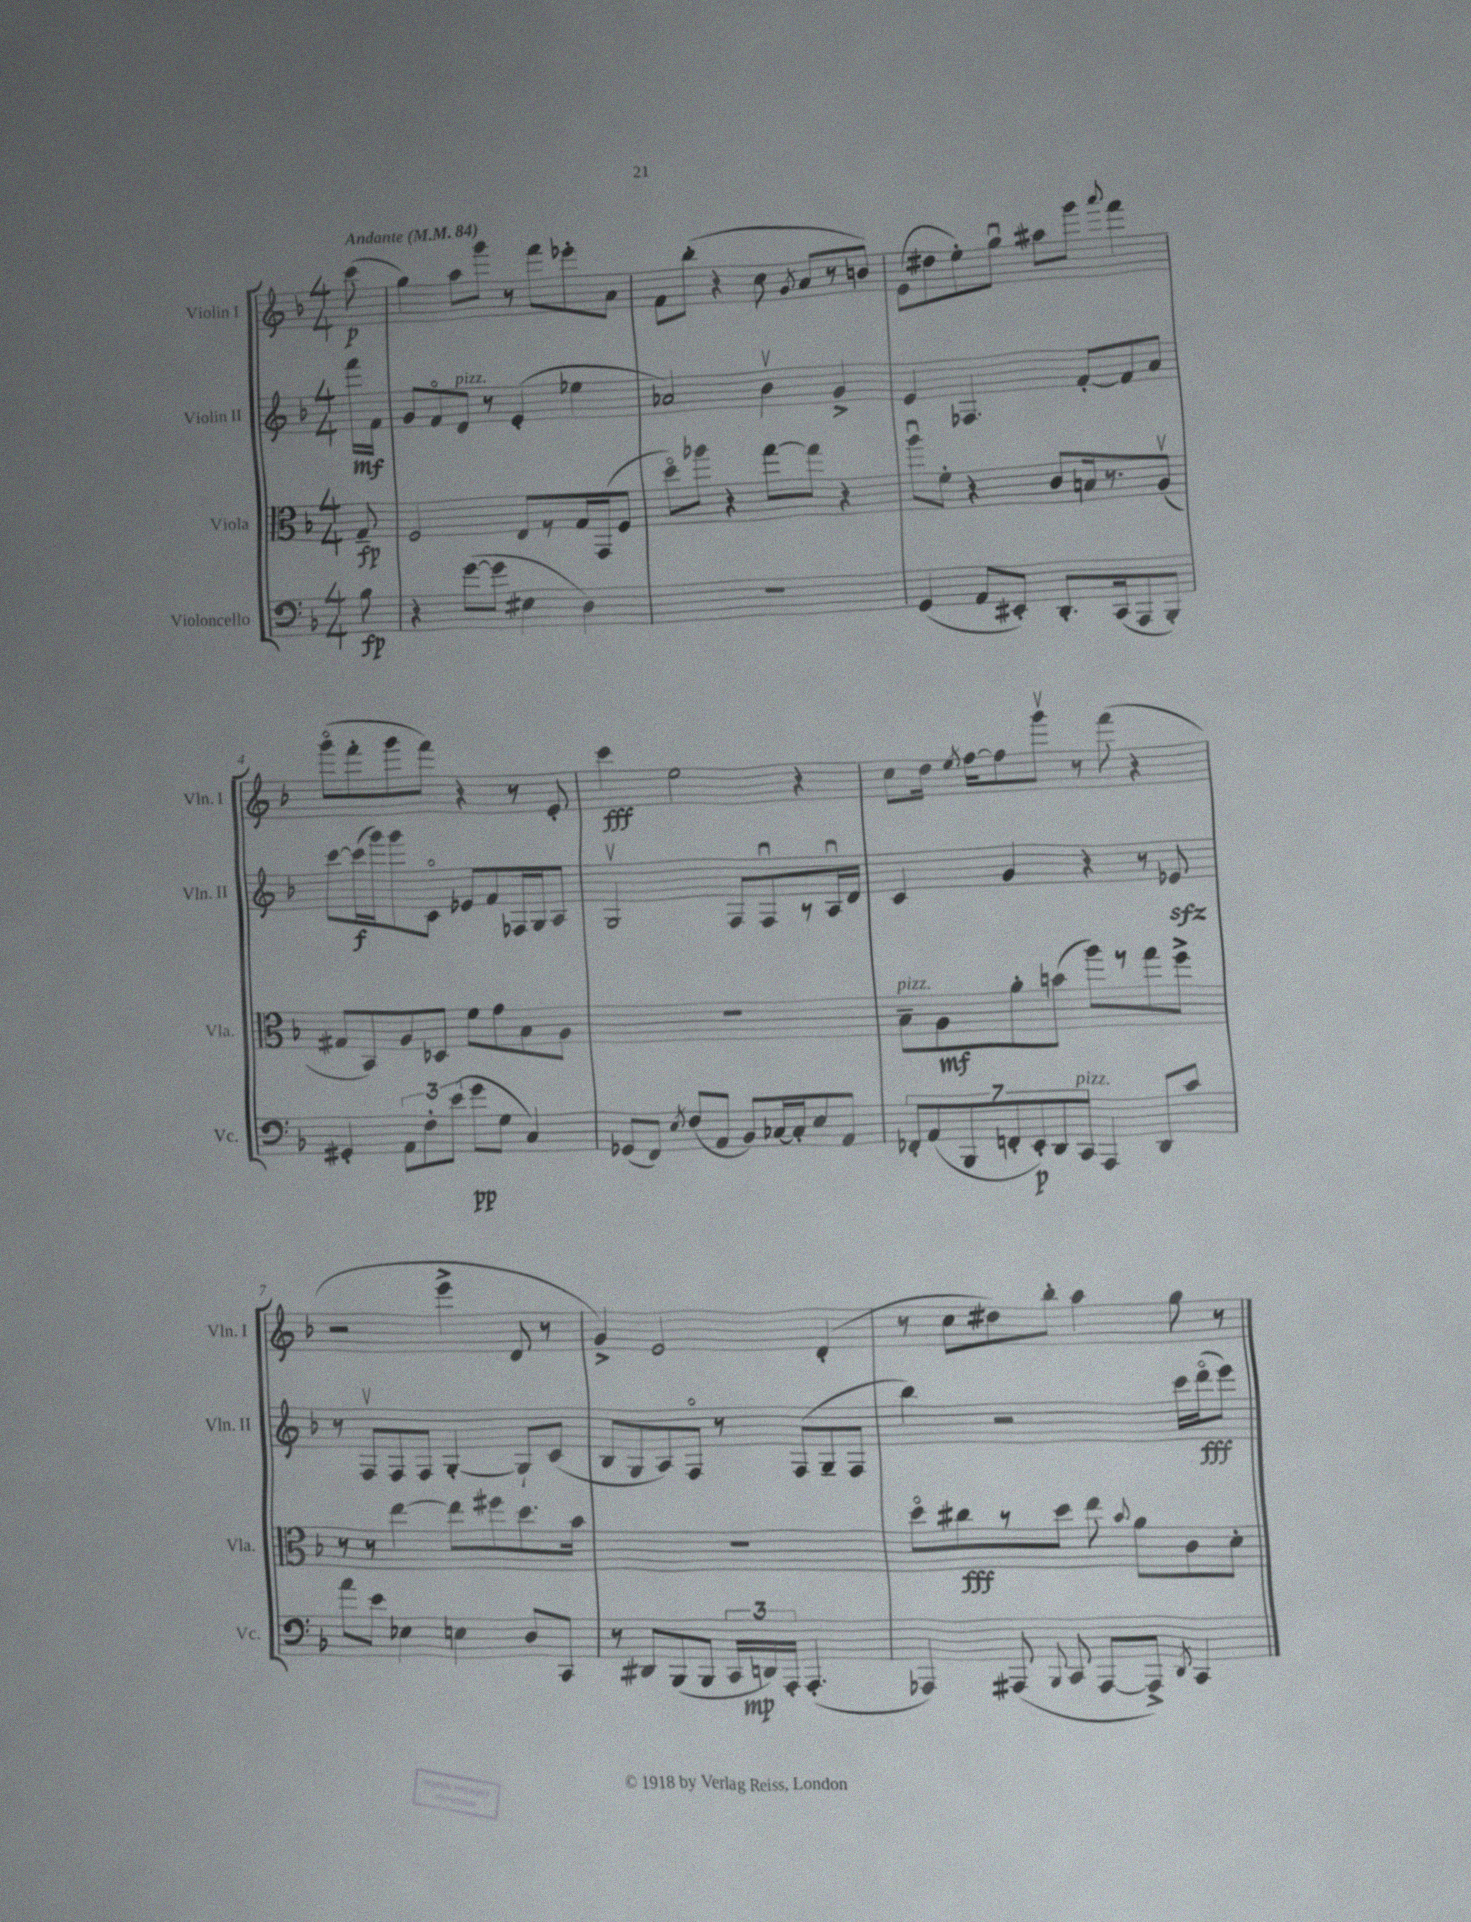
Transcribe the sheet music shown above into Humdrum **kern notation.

**kern	**kern	**kern	**kern
*staff4	*staff3	*staff2	*staff1
*clefF4	*clefC3	*clefG2	*clefG2
*k[b-]	*k[b-]	*k[b-]	*k[b-]
*M4/4	*M4/4	*M4/4	*M4/4
*MM84	*MM84	*MM84	*MM84
8B-\	8G~/	16fff\LL	(8ccc\
.	.	16f\JJ	.
=	=	=	=
4r	2F/	8g/L	4gg\)
.	.	8fo/	.
([8g\L	.	8d/J	8aa\L
8g\]J	.	8r	8ggg\J
4E#\	8E/L	(4e'/	8r
.	8r	.	8fff\L
4D\)	16G/L	4ee-\	8eee-'\
.	(16GG/J	.	.
.	8F/J	.	8a\J
=	=	=	=
1r	8ddo\L)	2a-/)	8f\L
.	8aa-\J	.	(8bb-'\J
.	4r	.	4r
.	[8gg\L	4b-v\	8cc\
.	.	.	8qg/
.	8gg\]J	.	8a/L
.	4r	4g^/	8r
.	.	.	8b/J)
=	=	=	=
(4GG/	8aau\L	4e/	(8e\L
.	8f'\J	.	8dd#\
8AA/L	4r	4.F-/	8ee'\)
8EE#'/J)	.	.	8ggu\J
8.DD'/L	8c/L	.	8aa#\L
.	16B/k	[8f'/L	8ggg\J
(16CC/k	8.r	.	.
.	.	.	8qqaaa/
8AAA/	.	8f/]	4fff\
8BBB-'/J)	(8Av/J	8a/J	.
=	=	=	=
4GG#'/	8G#/L	[8ccc\L	(8gggo\L
.	8BB-/)	(16ccc\]L	8fff'\
.	.	16ggg\J)	.
12AA\L	8A/	8ggg\	8ggg\
12F'\	.	.	.
.	8D-/J	8co\J	8fff\J)
(12e\J	.	.	.
8g\L	8f\L	8e-/L	4r
8G\J	8g\	8f/	.
4C/)	8B-\	16F-/L	8r
.	.	16G/J	.
.	8A\J	8A/J	8e'/
=	=	=	=
(8GG-/L	1r	2Gv/	4ccc\
8FF/J)	.	.	.
8qE/	.	.	.
(8F/L	.	.	2ee\
8AA/J	.	.	.
8BB-/L)	.	8F/L	.
[16C-/L	.	8Fu/	.
16C-'/]J	.	.	.
8E/	.	8r	4r
8AA/J	.	16Au/L	.
.	.	16d/JJ	.
=	=	=	=
14FF-'/L	8B-~\L	4c/	8cc\L
(14AA/	.	.	.
.	8A\	.	16dd\Jk
14BBB-/	.	.	.
.	.	.	8qee/
.	.	.	[16ff\LK
14FF'/	.	.	.
.	8a'\	4g/	8ff\]
14EE'/)	.	.	.
14DD/	.	.	.
.	(8b\J	.	8gggv\J
14CC/J	.	.	.
4AAA/	8aa\L)	4r	8r
.	8r	.	(8fff\
8DD/L	8gg\	8r	4r
8c/J	8ff^\J	8e-/	.
=	=	=	=
8a\L	8r	8r	2r
8e\J	8r	8Fv/L	.
4E-\	[4ee\	8F/	.
.	.	8F/J	.
4E\	8ee\]L	[4G'/	4eee^\
.	8ff#\	.	.
8D/L	8.dd\	8G`/]L	8d/
8CC/J	.	(8c/J	8r
.	16b-\Jk	.	.
=	=	=	=
8r	1r	8B-/L	4g^/)
8DD#/L	.	8G/	.
(8BBB-/	.	8A/)	2e/
8BBB-/J	.	8Fo/J	.
24CC/LL	.	8r	.
24DD/)	.	.	.
24AAA'/JJ	.	.	.
(4.AAA'/	.	(8F/L	.
.	.	8G~/	(4d'/
.	.	8F/J	.
=	=	=	=
4AAA-/)	8ddo\L	4bb-\)	8r
.	8cc#\	.	8cc\L
(8AAA#/	8r	2r	8dd#\)
8qqBBB-/	.	.	.
8CC/	8dd\J	.	8bb-'\J
[8AAA#/L	8ee\	.	4aa\
.	8qqb-/	.	.
8AAA#^/]J)	8a\L	.	.
8qDD/	.	.	.
4CC/	8c\	16ccc\LL	8gg\
.	.	(16dddo\J	.
.	8d'\J	8eee\J)	8r
==	==	==	==
*-	*-	*-	*-
